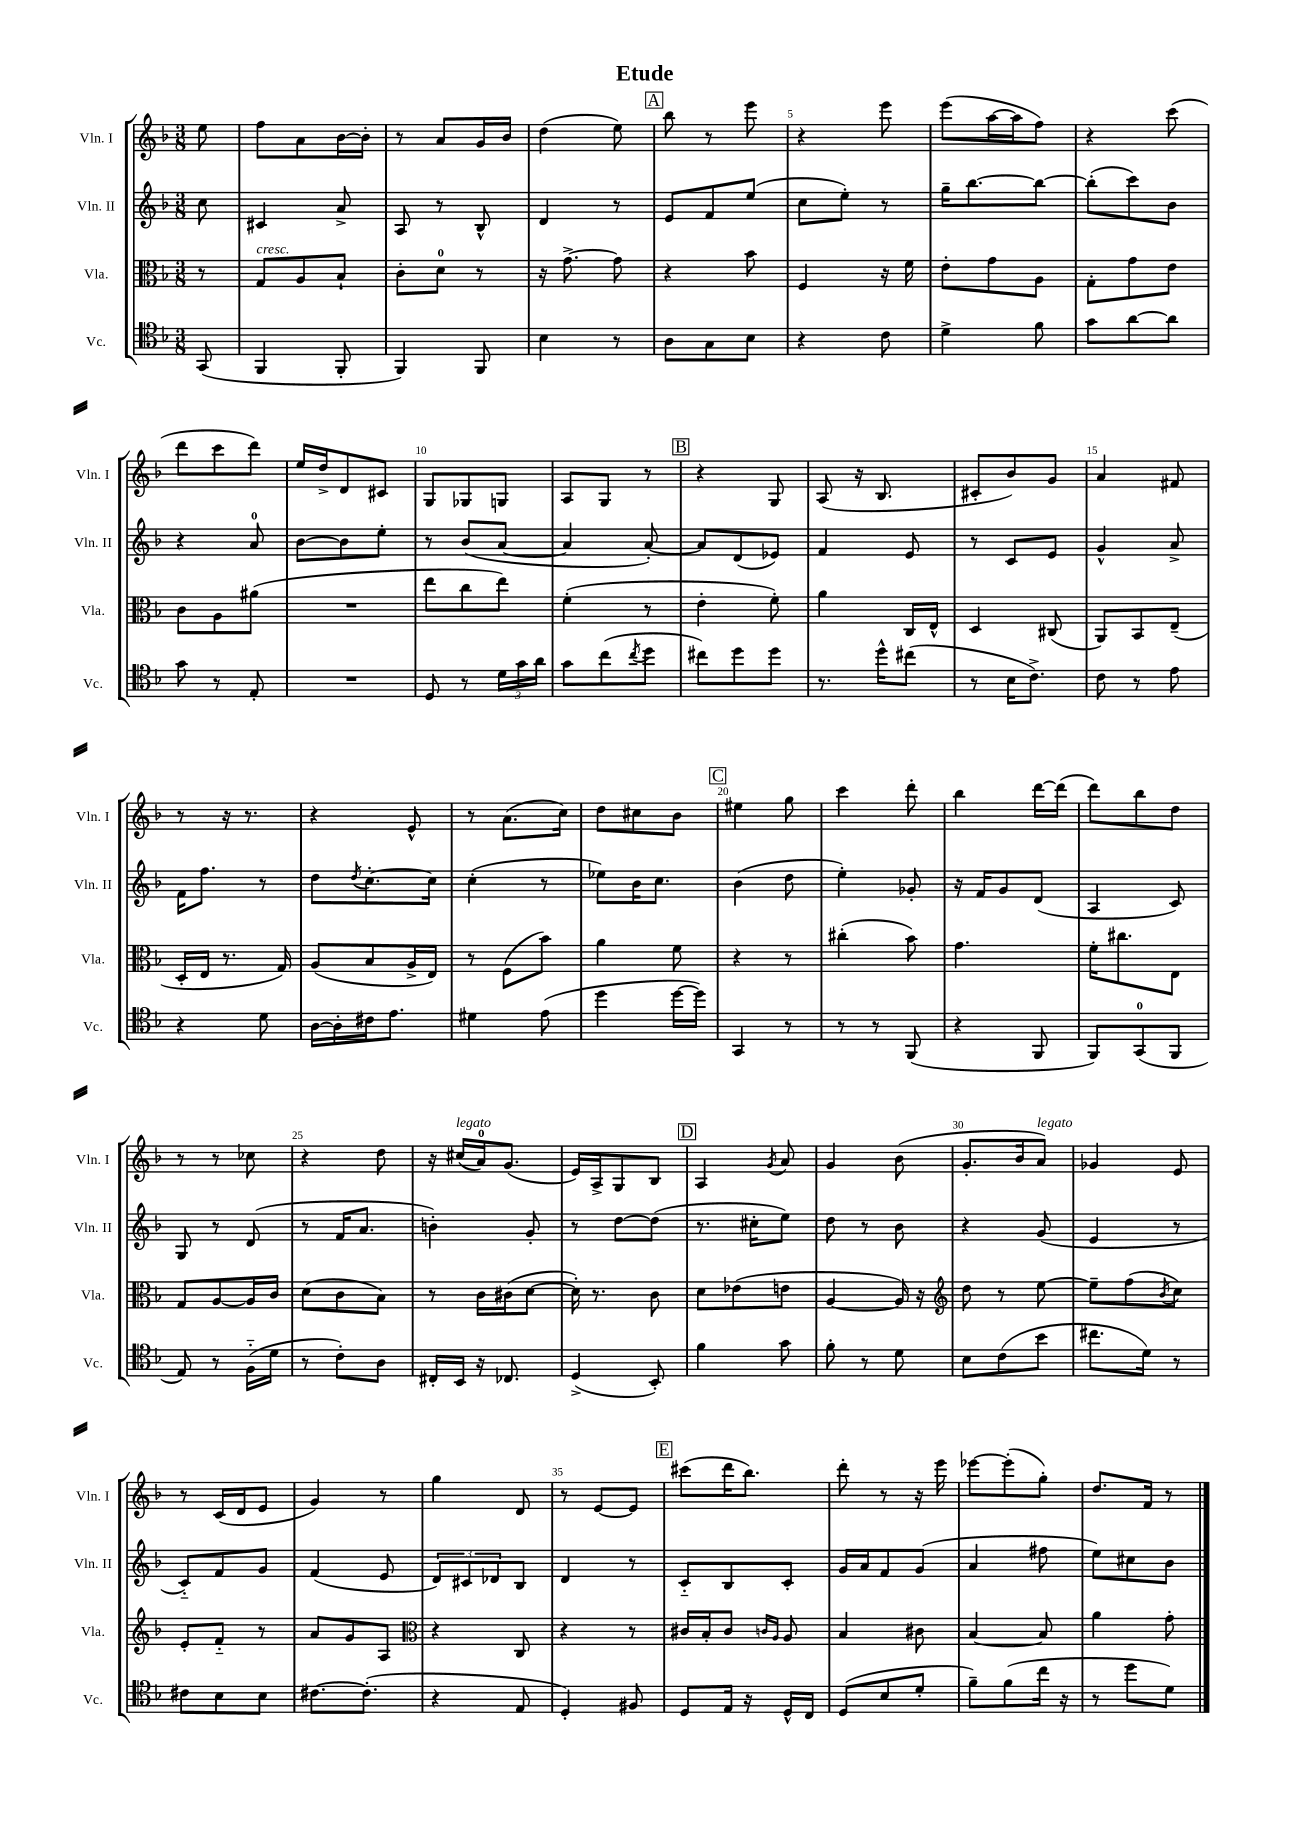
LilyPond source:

\header { title = "Etude" }
<<
\new StaffGroup <<
\new Staff = "s0" \with { instrumentName = "Vln. I" shortInstrumentName = "Vln. I" } {
    \clef treble \key f \major \numericTimeSignature \time 3/8 \partial 8
    e''8 |
    f''8 a'8 bes'16~ bes'16-. |
    r8 a'8 g'16 bes'16 |
    d''4( e''8) |
    \mark \markup { \box "A" } bes''8 r8 e'''8 |
    r4 e'''8 |
    e'''8( a''16~ a''16 f''8) |
    r4 c'''8( |
    d'''8 c'''8 d'''8) |
    e''16 d''16-> d'8 cis'8 |
    g8 ges8 g8 |
    a8 g8 r8 |
    \mark \markup { \box "B" } r4 g8 |
    a8( r16 bes8. |
    cis'8-. bes'8) g'8 |
    a'4 fis'8 |
    r8 r16 r8. |
    r4 e'8-^ |
    r8 a'8.( c''16) |
    d''8 cis''8 bes'8 |
    \mark \markup { \box "C" } eis''4 g''8 |
    c'''4 d'''8-. |
    bes''4 d'''16~ d'''16( |
    d'''8) bes''8 d''8 |
    r8 r8 ces''8 |
    r4 d''8 |
    r16 cis''16^\markup { \italic "legato" }( a'16-0) g'8.( |
    e'16) a16-> g8 bes8 |
    \mark \markup { \box "D" } a4 \acciaccatura { g'8 } a'8 |
    g'4 bes'8( |
    g'8.-. bes'16 a'8^\markup { \italic "legato" }) |
    ges'4 e'8 |
    r8 c'16( d'16 e'8 |
    g'4) r8 |
    g''4 d'8 |
    r8 e'8~ e'8 |
    \mark \markup { \box "E" } cis'''8( d'''16 bes''8.) |
    d'''8-. r8 r16 e'''16 |
    ees'''8~ ees'''8-.( g''8-.) |
    d''8. f'16 r8 \bar "|." |
}
\new Staff = "s1" \with { instrumentName = "Vln. II" shortInstrumentName = "Vln. II" } {
    \clef treble \key f \major \numericTimeSignature \time 3/8 \partial 8
    c''8 |
    cis'4 a'8-> |
    a8 r8 bes8-^ |
    d'4 r8 |
    \mark \markup { \box "A" } e'8 f'8 e''8( |
    c''8 e''8-.) r8 |
    g''16-- bes''8.~ bes''8~ |
    bes''8-.( c'''8) bes'8 |
    r4 a'8-0 |
    bes'8~ bes'8 e''8-. |
    r8 bes'8( a'8~ |
    a'4 a'8~-.) |
    \mark \markup { \box "B" } a'8 d'8( ees'8) |
    f'4 e'8 |
    r8 c'8 e'8 |
    g'4-^ a'8-> |
    f'16 f''8. r8 |
    d''8 \acciaccatura { d''8 } c''8.~-. c''16 |
    c''4-.( r8 |
    ees''8) bes'16 c''8. |
    \mark \markup { \box "C" } bes'4( d''8 |
    e''4-.) ges'8-. |
    r16 f'16 g'8 d'8( |
    a4 c'8) |
    g8 r8 d'8( |
    r8 f'16 a'8. |
    b'4-.) g'8-. |
    r8 d''8~ d''8( |
    \mark \markup { \box "D" } r8. cis''16-. e''8) |
    d''8 r8 bes'8 |
    r4 g'8( |
    e'4 r8 |
    c'8-_) f'8 g'8 |
    f'4( e'8 |
    \tuplet 3/2 { d'8) cis'8 des'8 } bes8 |
    d'4 r8 |
    \mark \markup { \box "E" } c'8-_ bes8 c'8-. |
    g'16 a'16 f'8 g'8( |
    a'4 fis''8 |
    e''8) cis''8 bes'8 \bar "|." |
}
\new Staff = "s2" \with { instrumentName = "Vla." shortInstrumentName = "Vla." } {
    \clef alto \key f \major \numericTimeSignature \time 3/8 \partial 8
    r8 |
    g8^\markup { \italic "cresc." } a8 bes8-! |
    c'8-. d'8-0 r8 |
    r16 g'8.~-> g'8 |
    \mark \markup { \box "A" } r4 bes'8 |
    f4 r16 f'16 |
    e'8-. g'8 a8 |
    g8-. g'8 e'8 |
    c'8 a8 ais'8( |
    R4. |
    e''8 c''8 e''8) |
    f'4-.( r8 |
    \mark \markup { \box "B" } e'4-. f'8-.) |
    a'4 c16 e16-^ |
    d4 cis8( |
    a,8) bes,8 e8--( |
    d16-. e16 r8. g16) |
    a8( bes8 a16-> e16) |
    r8 f8( bes'8) |
    a'4 f'8 |
    \mark \markup { \box "C" } r4 r8 |
    cis''4-.( bes'8) |
    g'4. |
    f'16-. cis''8. e8 |
    g8 a8~ a16 c'16 |
    d'8( c'8 bes8) |
    r8 c'16 cis'16( d'8~ |
    d'16-.) r8. c'8 |
    \mark \markup { \box "D" } d'8 ees'8( e'8 |
    a4~ a16) r16 |
    \clef treble d''8 r8 e''8~ |
    e''8-- f''8( \acciaccatura { bes'8 } c''8) |
    e'8-. f'8-_ r8 |
    a'8 g'8 a8 |
    \clef alto r4 c8 |
    r4 r8 |
    \mark \markup { \box "E" } cis'16 bes16-. cis'8 \grace { c'16 a16 } a8 |
    bes4 cis'8 |
    bes4~ bes8 |
    a'4 g'8-. \bar "|." |
}
\new Staff = "s3" \with { instrumentName = "Vc." shortInstrumentName = "Vc." } {
    \clef tenor \key f \major \numericTimeSignature \time 3/8 \partial 8
    g,8( |
    f,4 f,8-. |
    f,4) f,8 |
    bes4 r8 |
    \mark \markup { \box "A" } a8 g8 bes8 |
    r4 c'8 |
    d'4-> f'8 |
    g'8 a'8~ a'8 |
    g'8 r8 e8-. |
    R4. |
    d8 r8 \tuplet 3/2 { d'16 g'16 a'16 } |
    g'8 c''8( \acciaccatura { c''8 } d''8 |
    \mark \markup { \box "B" } cis''8) d''8 d''8 |
    r8. d''16-^ cis''8( |
    r8 bes16 c'8.->) |
    c'8 r8 e'8 |
    r4 d'8 |
    a16~ a16-. cis'16 e'8. |
    dis'4 e'8( |
    d''4 d''16~ d''16) |
    \mark \markup { \box "C" } g,4 r8 |
    r8 r8 f,8( |
    r4 f,8 |
    f,8) g,8-0( f,8 |
    e8) r8 f16-_( d'16 |
    r8 c'8-.) a8 |
    cis16-. bes,16 r16 ces8. |
    d4->( bes,8-.) |
    \mark \markup { \box "D" } f'4 g'8 |
    f'8-. r8 d'8 |
    bes8 c'8( bes'8 |
    cis''8. d'16) r8 |
    cis'8 bes8 bes8 |
    cis'8.~ cis'8.-.( |
    r4 e8 |
    d4-.) fis8 |
    \mark \markup { \box "E" } d8 e16 r16 d16-^ c16 |
    d8( bes8 d'8-. |
    f'8--) f'8( c''16 r16 |
    r8 d''8 d'8) \bar "|." |
}
>>
>>
\layout { \context { \Score \override BarNumber.break-visibility = ##(#f #t #t) barNumberVisibility = #(every-nth-bar-number-visible 5) } }
